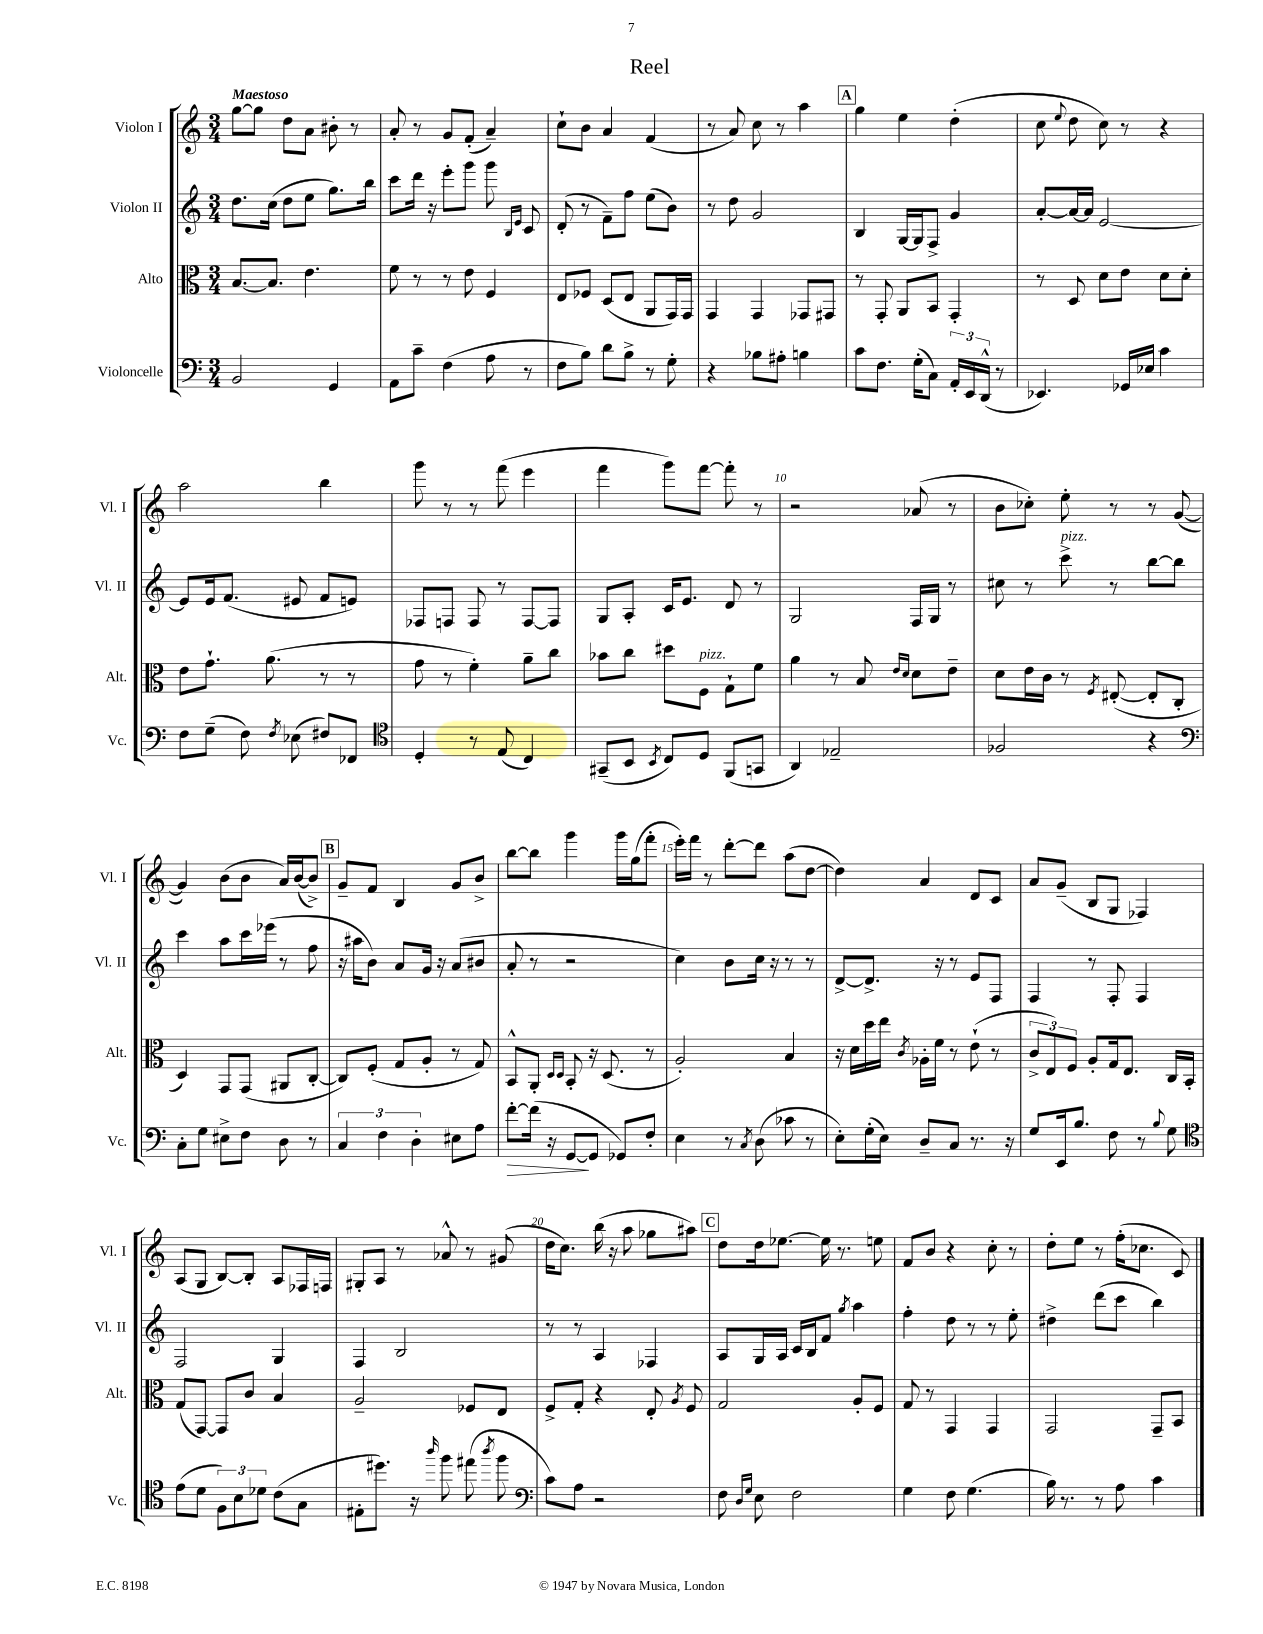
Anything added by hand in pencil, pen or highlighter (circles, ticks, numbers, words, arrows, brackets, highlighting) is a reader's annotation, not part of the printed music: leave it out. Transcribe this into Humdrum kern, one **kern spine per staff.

**kern	**kern	**kern	**kern
*staff4	*staff3	*staff2	*staff1
*clefF4	*clefC3	*clefG2	*clefG2
*k[]	*k[]	*k[]	*k[]
*M3/4	*M3/4	*M3/4	*M3/4
2BB/	[8.B/L	8.dd\L	[8gg\L
.	.	.	8gg\]J
.	8.B/]J	(16cc\Jk	.
.	.	8dd\L	8dd\L
.	4.e\	8ee\J	8a\J
4GG/	.	8.gg\L)	8b#'\
.	.	.	8r
.	.	16bb\Jk	.
=	=	=	=
8AA\L	8f\	8ccc\L	8a'/
8c~\J	8r	16ddd\Jk	8r
.	.	16r	.
(4F\	8r	8eee'\L	8g/L
.	8e\	8ggg\J	(8f'/J
8A\	4F/	8ggg\	4a~/)
.	.	16qqB/LL	.
.	.	16qqe/JJ	.
8r	.	8c/	.
=	=	=	=
8F\L	8E/L	(8d'/	8cc`\L
8B\J)	8F-/J	8r	8b\J
8d\L	(8D/L	8f~\L)	4a/
8B^\J	8E/J	8ff\J	.
8r	8AA/L	(8ee\L	(4f/
8G'\	16GG/L)	8b\J)	.
.	16GG/JJ	.	.
=	=	=	=
4r	4GG/	8r	8r
.	.	8dd\	8a/)
8B-\L	4GG/	2g/	8cc\
8A#'\J	.	.	8r
4B\	8GG-/L	.	4aa\
.	8GG#/J	.	.
=	=	=	=
8c\L	8r	4B/	4gg\
8.F\J	8GG'/	.	.
.	8AA/L	[16G/LL	4ee\
(16G'\LK	.	16G/]J	.
8C\J)	8BB/J	8F^/J	.
24AA'/LL	4GG'/	4g/	(4dd'\
24EE/	.	.	.
(24DD^^/JJ	.	.	.
8r	.	.	.
=	=	=	=
4.EE-/)	8r	[8a'/L	8cc\
.	.	.	8qqee/
.	8D/	16a/_L	8dd\
.	.	16a/]JJ	.
.	8d\L	[2e/	8cc\)
16GG-/LL	8e\J	.	8r
16E-/JJ	.	.	.
4c\	8d\L	.	4r
.	8d'\J	.	.
=	=	=	=
8F\L	8e\L	8e/]L	2aa\
(8G~\J	8.g`\J	16e/k	.
.	.	(8.f/J	.
8F\)	.	.	.
.	(8.a\	.	.
8qF/	.	.	.
(8E-\	.	8e#/	.
8F#/L)	8r	8f/L	4bb\
8FF-/J	8r	8e/J)	.
=	=	=	=
*clefC4	*	*	*
4D'/	8g\	8F-/L	8ggg\
.	8r	8F/J	8r
8r	4f'\)	8F/	8r
(8E/	.	8r	(8fff\
4C/)	8a~\L	[8F/L	4eee\
.	8cc\J	8F/]J	.
=	=	=	=
(8GG#~/L	8b-\L	8G/L	4fff\
8BB/J	8cc\J	8A'/J	.
8qBB/	.	.	.
8C/L)	8dd#\L	16c/LK	8ggg\L)
.	.	8.e/J	.
8D/J	8F\J	.	[8fff\J
(8FF/L	8G`\L	8d/	8fff'\]
8GG/J	8f\J	8r	8r
=	=	=	=
4AA/)	4a\	2G/	2r
2E-~/	8r	.	.
.	8B/	.	.
.	16qqe/LL	.	.
.	16qqd/JJ	.	.
.	8d\L	16F/LL	(8a-/
.	.	16G/JJ	.
.	8e~\J	8r	8r
=	=	=	=
2F-/	8d\L	8cc#\	8b\L
.	16e\L	8r	8cc-'\J)
.	16c\JJ	.	.
.	8r	8ccc^\	8ee'\
.	8qF/	.	.
.	([8E#'/	8r	8r
4r	8E#'/]L	[8bb\L	8r
.	8C'/J	8bb\]J	([8g/
=	=	=	=
*clefF4	*	*	*
8C'\L	4D/)	4ccc\	4g/])
8G\J	.	.	.
8E#^\L	8GG/L	8aa\L	(8b\L
8F\J	(8GG/J	16ccc\L	8b\J
.	.	(16eee-\JJ	.
8D\	8AA#/L	8r	16a/LL)
.	.	.	([16b/J
8r	[8C'/J	8ff\	8b^/]J)
=	=	=	=
6C/	8C/]L)	16r	8g~/L
.	.	16aa#\LK	.
.	(8F'/J	8b\J)	8f/J
6F\	.	.	.
.	8G/L	8a/L	4B/
6D'\	.	.	.
.	8A'/J	16g/Jk	.
.	.	16r	.
8E#\L	8r	(8a/L	8g/L
8A\J	8G/)	8b#/J	8b^/J
=	=	=	=
[8f'\L	8BB^^/L	8a'/	[8bb\L
(16f\]Jk	8AA'/J	8r	8bb\]J
16r	.	.	.
.	16qqD/LL	.	.
.	16qqD/JJ	.	.
[8GG/L	8BB'/	2r	4ggg\
8GG/]J	16r	.	.
.	(8.D/	.	.
8GG-/L)	.	.	16ggg\LL
.	.	.	(16gg\J
8F'/J	8r	.	8fff'\J
=	=	=	=
4E\	2A'/)	4cc\)	16eee'\LL)
.	.	.	16fff\JJ
.	.	.	8r
8r	.	8b\L	[8ddd'\L
8qC/	.	.	.
(8D\	.	16cc\Jk	8ddd\]J
.	.	16r	.
8c-\	4B/	8r	(8aa\L
8r	.	8r	[8dd\J
=	=	=	=
8E'\L)	16r	[8d^/L	4dd\])
.	16d\LL	.	.
(16G'\L	16dd\	8.d^/]J	.
16E\JJ)	16ee\JJ	.	.
.	8qc/	.	.
8D~/L	16A-'\LL	.	4a/
.	16f\JJ	16r	.
8C/J	8r	8r	.
8.r	(8e`\	8e/L	8d/L
.	8r	8F/J	8c/J
16r	.	.	.
=	=	=	=
8G/L	12c^/L	4F/	8a/L
.	12E/)	.	.
16EE/k	.	.	(8g~/J
.	12F/J	.	.
8.B/J	.	.	.
.	8A'/L	8r	8B/L
8F\	16G/k	8F'/	8G/J
.	8.E/J	.	.
8r	.	4F/	4F-/)
8qqB/	.	.	.
8G\	16C/LL	.	.
.	16BB'/JJ	.	.
=	=	=	=
*clefC4	*	*	*
(8e\L	(8G/L	2F/	(8A/L
8d\J	[8GG/J)	.	8G/J
12F\L)	8GG/]L	.	[8B/L)
12B\	.	.	.
.	8c/J	.	8B'/]J
12d-\J	.	.	.
(8c\L	4B/	4G/	8A/L
8G\J	.	.	16F-/L
.	.	.	16F/JJ
=	=	=	=
8E#'\L	2A~/	4F/	8G#'/L
8.dd#\J)	.	.	8A/J
.	.	2B/	8r
16r	.	.	.
16qqaa/	.	.	.
8ff\	.	.	8a-^^/
(8ee#\	8F-/L	.	8r
8qaa/	.	.	.
8ff\	8E/J	.	(8g#/
=	=	=	=
*clefF4	*	*	*
8c\L)	8F^/L	8r	16dd\LK
.	.	.	8.cc\J)
8A\J	8G'/J	8r	.
2r	4r	4A/	(16bb\
.	.	.	16r
.	.	.	8aa\
.	8E'/	4F-/	8gg-\L
.	8qA/	.	.
.	8F/	.	8aa#\J)
=	=	=	=
8F\	2G/	8A/L	8dd\L
16qqD/LL	.	.	.
16qqG/JJ	.	.	.
8E\	.	16G/L	16dd\k
.	.	16A/JJ	[8.ee-\J
2F\	.	16c/LL	.
.	.	16B/J	.
.	.	8f/J	16ee-\]
.	.	.	8.r
.	.	8qgg/	.
.	8A'/L	4aa\	.
.	8F/J	.	8ee\
=	=	=	=
4G\	8G/	4ff'\	8f/L
.	8r	.	8b/J
8F\	4GG/	8dd\	4r
(4.G\	.	8r	.
.	4GG/	8r	8cc'\
.	.	8ee'\	8r
=	=	=	=
16B\)	2GG/	4dd#^\	8dd'\L
8.r	.	.	.
.	.	.	8ee\J
8r	.	(8ddd\L	8r
8A\	.	8ccc\J	(16ff'\LK
.	.	.	8.cc-\J
4c\	8GG~/L	4bb\)	.
.	8BB/J	.	8c/)
==	==	==	==
*-	*-	*-	*-
